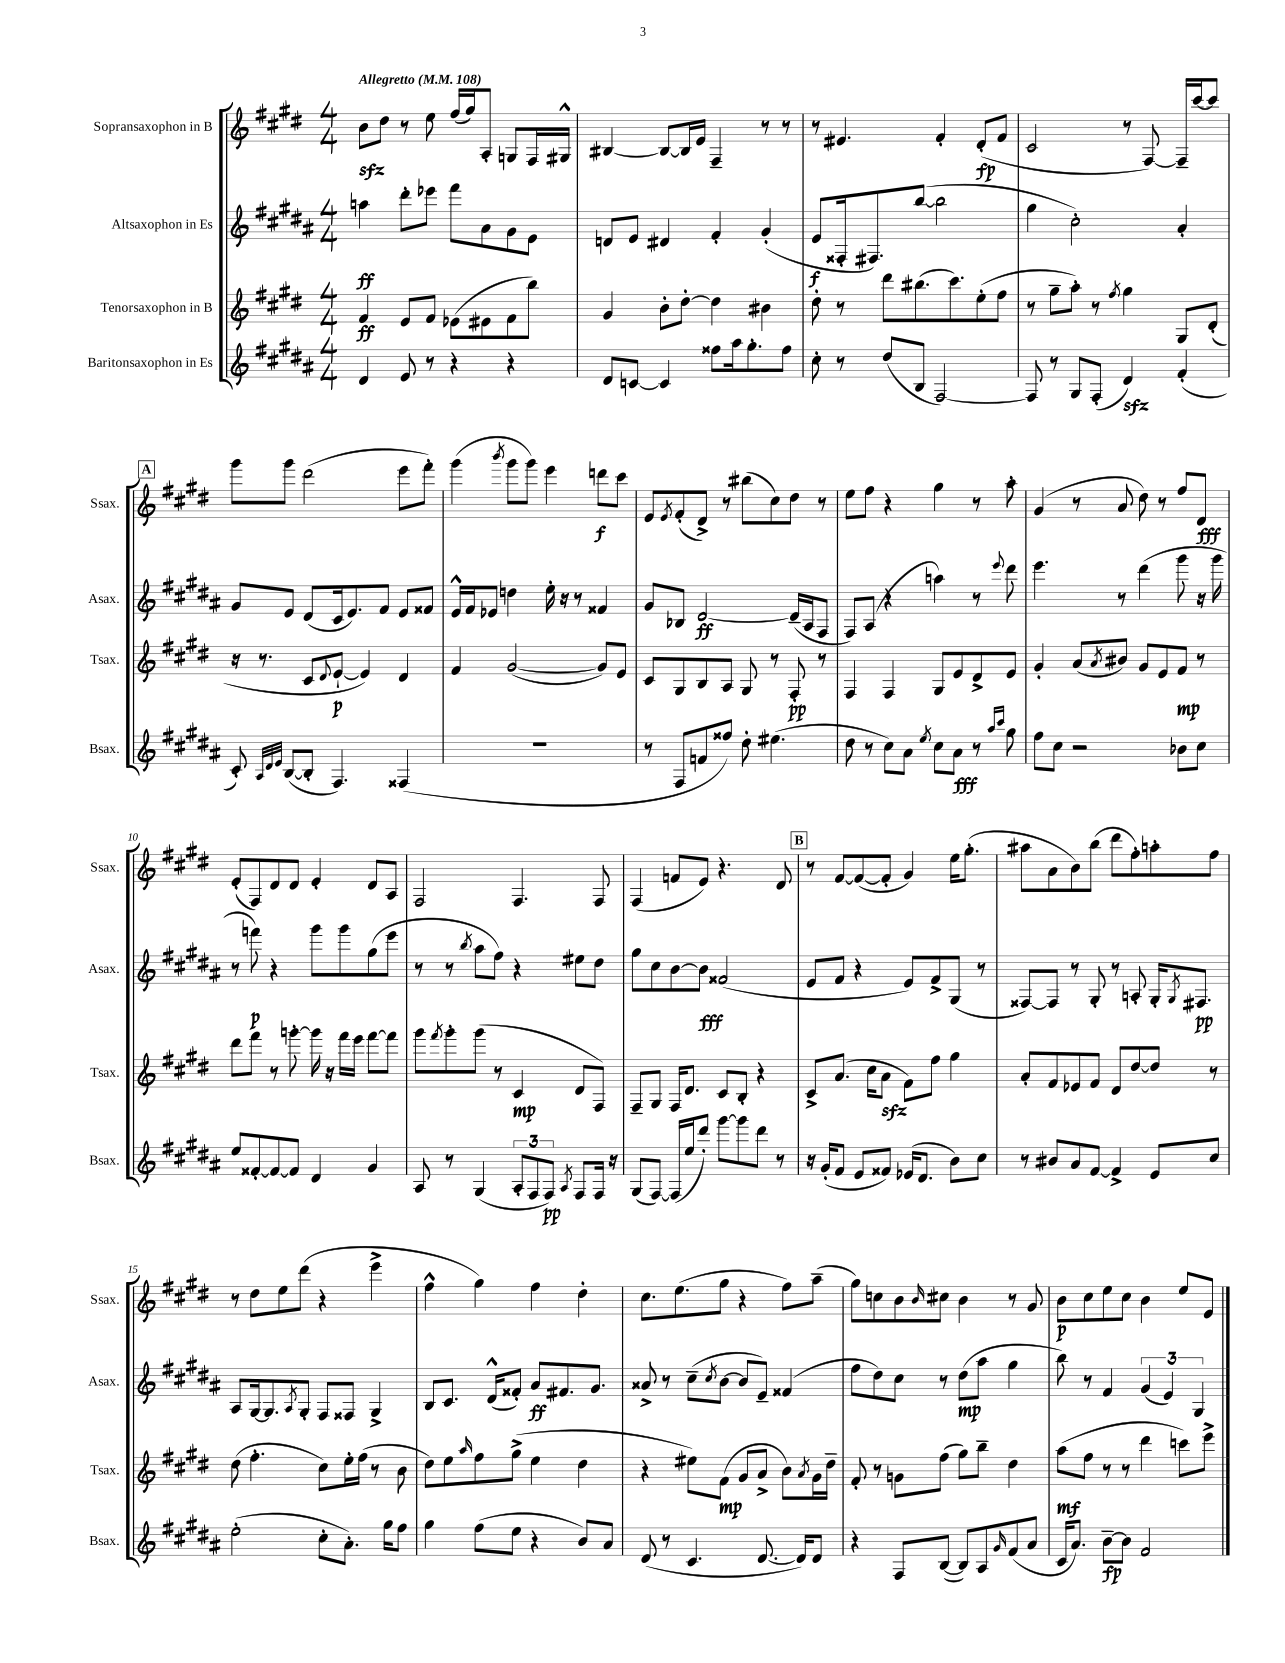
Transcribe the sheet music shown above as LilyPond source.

<<
\new StaffGroup <<
\new Staff = "s0" \with { instrumentName = "Sopransaxophon in B" shortInstrumentName = "Ssax." } {
    \clef treble \key e \major \numericTimeSignature \time 4/4 \tempo "Allegretto" 4 = 108
    b'8\sfz dis''8 r8 e''8 fis''16( gis''16) a8-. g8 fis16 gis16-^ |
    bis4~ bis8~ bis16 e'16 fis4-- r8 r8 |
    r8 eis'4. fis'4-. dis'8-.\fp( fis'8 |
    cis'2 r8 fis8~) fis16-- cis'''16~ cis'''8 |
    \mark \markup { \box "A" } gis'''8 gis'''8 dis'''2( e'''8 fis'''8-.) |
    gis'''4( \acciaccatura { b'''8 } gis'''8 gis'''8) e'''4 d'''8\f cis'''8 |
    e'8 \acciaccatura { e'8 } fis'8-.( dis'8->) r8 bis''8( cis''8) dis''8 r8 |
    e''8 fis''8 r4 gis''4 r8 a''8-. |
    gis'4( r8 a'8 dis''8) r8 fis''8 dis'8\fff |
    e'8-.( fis8) dis'8 dis'8 e'4-. dis'8 a8 |
    fis2 fis4. fis8 |
    fis4( f'8 e'8) r4. dis'8 |
    \mark \markup { \box "B" } r8 fis'8~ fis'8~( fis'8-. gis'4) e''16 gis''8.-.( |
    ais''8 a'8 b'8) b''8( dis'''8 fis''8-.) a''8-. fis''8 |
    r8 dis''8 e''8 dis'''8( r4 e'''4-> |
    fis''4-^ gis''4) fis''4 dis''4-. |
    cis''8. e''8.( gis''8 r4 fis''8) a''8--( |
    gis''8) c''8 b'8 \grace { b'16 } cis''8 b'4 r8 gis'8 |
    b'8\p cis''8 e''8 cis''8 b'4 e''8 e'8 \bar "|." |
}
\new Staff = "s1" \with { instrumentName = "Altsaxophon in Es" shortInstrumentName = "Asax." } {
    \clef treble \key b \major \numericTimeSignature \time 4/4
    a''4\ff dis'''8-. ees'''8 fis'''8 ais'8 gis'8 e'8 |
    d'8 e'8 dis'4 fis'4-. gis'4-.( |
    e'8\f fisis16-. fis8.) b''8~( b''2 |
    gis''4 cis''2-.) ais'4-. |
    \mark \markup { \box "A" } gis'8 e'8 dis'8( cis'16 e'8.) fis'8 e'8 fisis'8 |
    e'16-^ fis'16 ees'8 d''4 e''16-. r16 r8 fisis'4 |
    gis'8 bes8 dis'2~\ff dis'16--( ais16 fis8 |
    fis8) ais8( r4 a''4) r8 \appoggiatura { e'''8 } dis'''8 |
    e'''4. r8 dis'''4( gis'''8 r16 gis'''16 |
    r8 f'''8\p) r4 gis'''8 gis'''8 gis''8( e'''8 |
    r8 r8 \acciaccatura { b''8 } ais''8 fis''8) r4 eis''8 dis''8 |
    gis''8 cis''8 b'8~ b'8\fff fisis'2( |
    \mark \markup { \box "B" } e'8 fis'8 r4 e'8) fis'8-> gis8( r8 |
    fisis8~) fisis8 r8 gis8-. r8 a8-. gis16-. \acciaccatura { gis8 } fis8.\pp |
    ais8 gis16~ gis8. \acciaccatura { ais8 } gis8-. fis8 fisis8 gis4-> |
    b8 cis'8. dis'16-^( fisis'8-.) ais'8\ff fis'8. gis'8. |
    aisis'8-> r8 cis''8--( \acciaccatura { cis''8 } b'8~ b'8 e'8--) fisis'4( |
    fis''8 dis''8) cis''8 r8 dis''8\mp( ais''8 gis''4 |
    b''8) r8 fis'4 \tuplet 3/2 { gis'4( e'4) gis4 } \bar "|." |
}
\new Staff = "s2" \with { instrumentName = "Tenorsaxophon in B" shortInstrumentName = "Tsax." } {
    \clef treble \key e \major \numericTimeSignature \time 4/4
    fis'4\ff e'8 fis'8 ees'8( eis'8 fis'8 b''8) |
    gis'4 b'8-. dis''8~-. dis''4 bis'4 |
    dis''8-. r8 dis'''8 bis''8.( cis'''8.) e''8-.( fis''8 |
    r8 gis''8-- a''8-.) r8 \acciaccatura { fis''8 } gis''4 gis8 dis'8-.( |
    \mark \markup { \box "A" } r16 r8. cis'8 \appoggiatura { dis'8 } e'8~-!\p e'4) dis'4 |
    fis'4 gis'2~( gis'8) e'8 |
    cis'8 gis8 b8 a8 gis8 r8 fis8-.\pp r8 |
    fis4 fis4 gis8 e'8 dis'8-> e'8 |
    gis'4-. a'8( \acciaccatura { a'8 } bis'8) gis'8 e'8 fis'8\mp r8 |
    dis'''8 fis'''8 r8 g'''8~-. g'''16 r16 fis'''16 e'''16 fis'''8~ fis'''8 |
    gis'''8 \acciaccatura { fis'''8 } gis'''8-. gis'''8( r8 cis'4\mp dis'8 fis8) |
    fis8-- gis8 fis16 dis'8. cis'8 b8-. r4 |
    \mark \markup { \box "B" } cis'8-> a'8.( cis''16 a'8\sfz fis'8) fis''8 gis''4 |
    a'8-. fis'8 ees'8 fis'8 dis'8 dis''8~ dis''8 r8 |
    dis''8( fis''4.-. cis''8) e''16-. fis''16( r8 b'8 |
    dis''8) e''8 \grace { a''16 } fis''8 gis''8->( e''4 dis''4 |
    r4 eis''8) fis'8\mp( gis'8 a'8-> b'8) \acciaccatura { a'8 } gis'16 dis''16-- |
    fis'8-. r8 g'8 fis''8( gis''8) b''8-- dis''4 |
    a''8\mf( fis''8 r8 r8 dis'''4 c'''8) e'''8-> \bar "|." |
}
\new Staff = "s3" \with { instrumentName = "Baritonsaxophon in Es" shortInstrumentName = "Bsax." } {
    \clef treble \key b \major \numericTimeSignature \time 4/4
    dis'4 e'8 r8 r4 r4 |
    dis'8 c'8~ c'4 fisis''8 ais''16 gis''8.-. fisis''8 |
    cis''8-. r8 dis''8( b8 fis2~) |
    fis8 r8 gis8 fis8-.( dis'4\sfz) fis'4-.( |
    \mark \markup { \box "A" } cis'8-.) \grace { ais32 dis'32 e'32 } b8~( b8-. fis4.) fisis4( |
    R1 |
    r8 fis8 f'8 fisis''8) dis''8-. eis''4.( |
    dis''8 r8 cis''8) ais'8 \acciaccatura { e''8 } cis''8 ais'8\fff r8 \grace { ais''16 cis'''16 } gis''8 |
    fis''8 cis''8 r2 bes'8 cis''8 |
    e''8 fisis'8~-. fisis'8~ fisis'8 dis'4 gis'4 |
    ais8 r8 gis4( \tuplet 3/2 { ais8-. fis8 fis8\pp) } \acciaccatura { ais8 } fis8 fis16 r16 |
    gis8( fis8~) fis16( e''16 dis'''8-.) gis'''8~ gis'''8 dis'''8 r8 |
    \mark \markup { \box "B" } r16 gis'16-.( fis'8 e'8 fisis'8) ees'16( dis'8. b'8) cis''8 |
    r8 bis'8 ais'8 fis'8~ fis'4-> e'8 cis''8 |
    e''2-.( cis''8-. ais'8.-.) gis''16 fis''8 |
    gis''4 fis''8( e''8 r4 b'8) ais'8 |
    dis'8( r8 cis'4. dis'8.~ dis'16) dis'8 |
    r4 fis8 b8~( b8) ais8 \grace { gis'16 } fis'8( ais'8 |
    cis'16 ais'8.) b'8~--\fp b'8 fis'2 \bar "|." |
}
>>
>>
